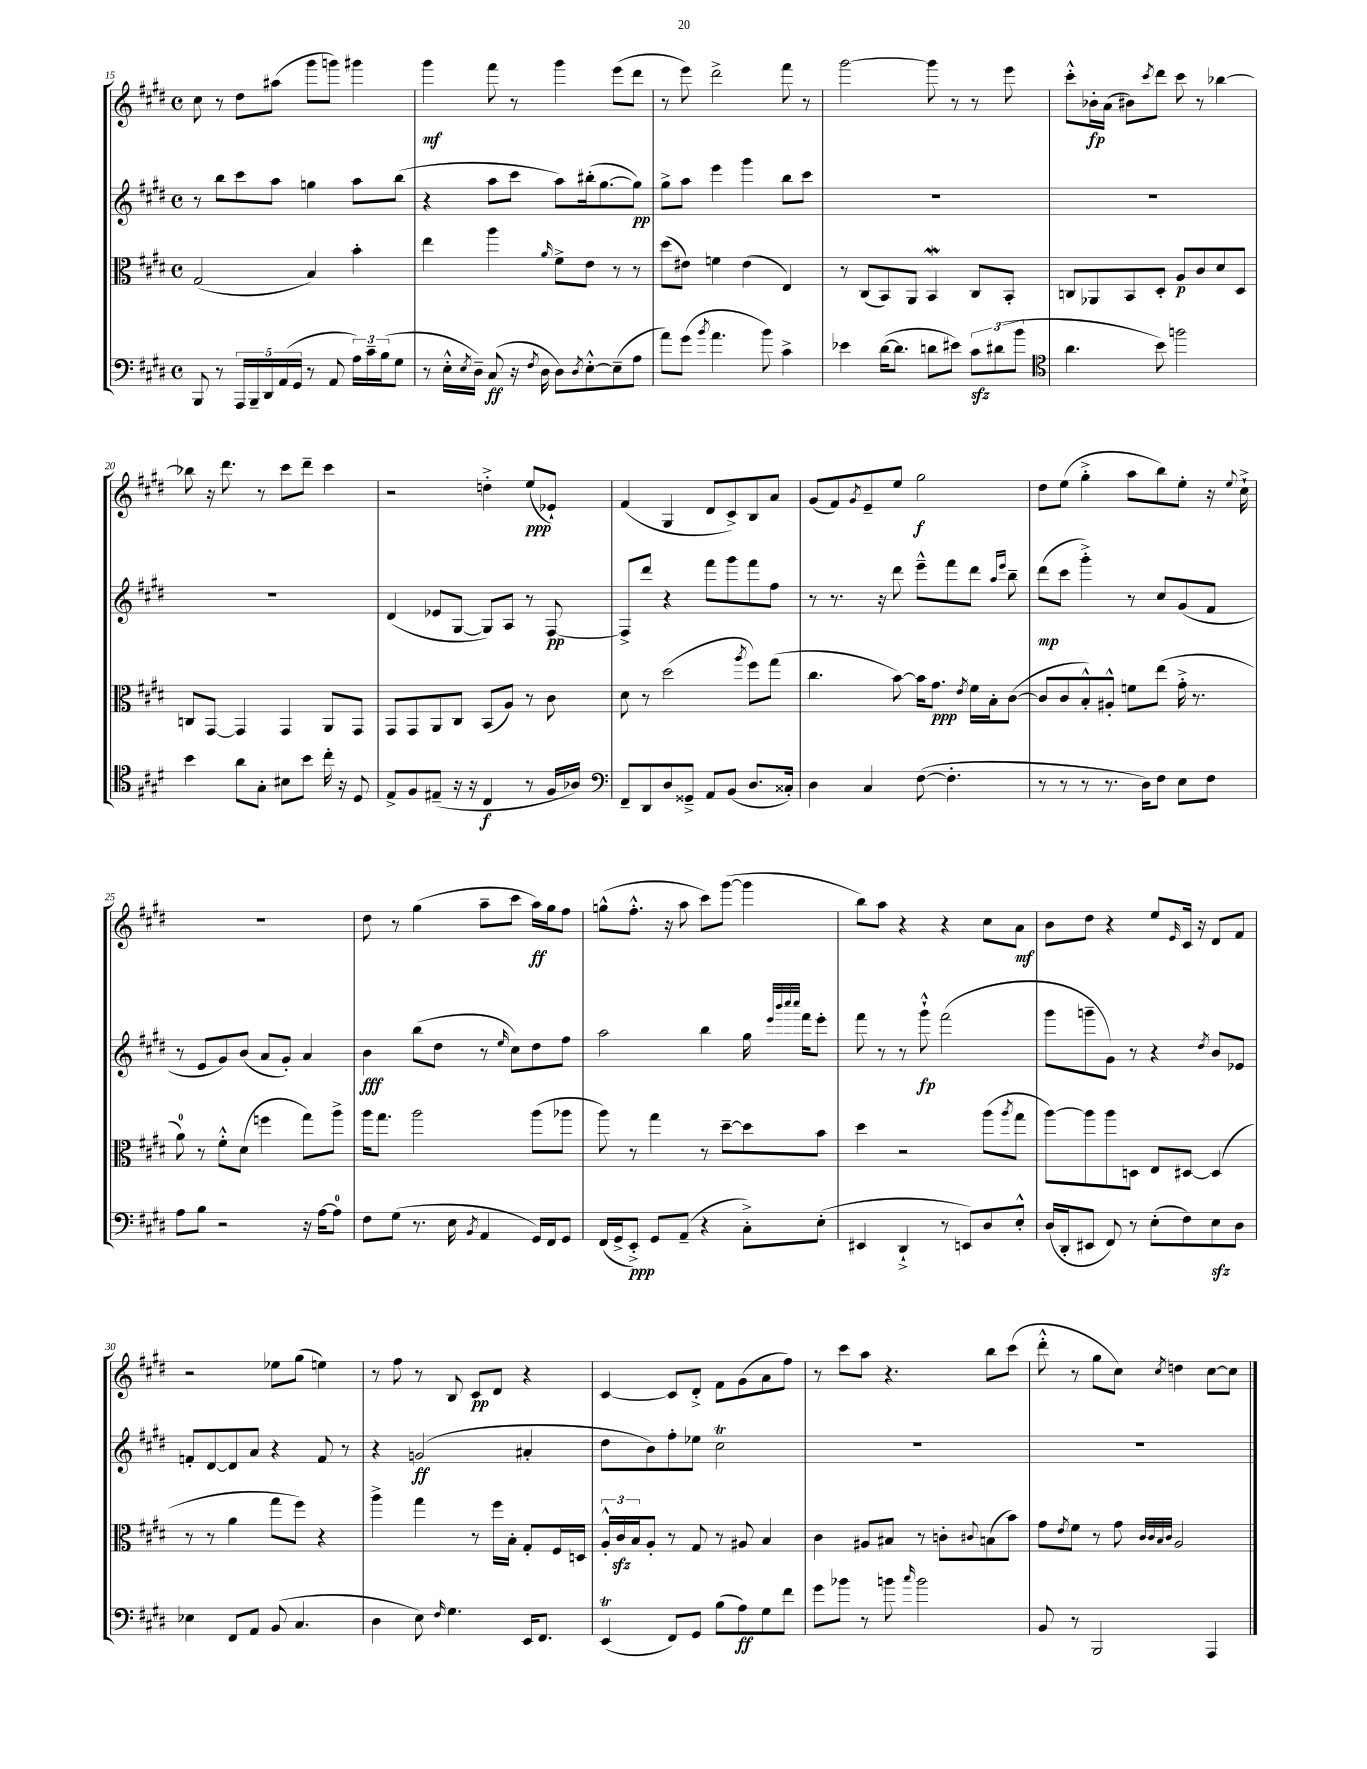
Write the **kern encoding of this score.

**kern	**kern	**kern	**kern
*staff4	*staff3	*staff2	*staff1
*clefF4	*clefC3	*clefG2	*clefG2
*k[f#c#g#d#]	*k[f#c#g#d#]	*k[f#c#g#d#]	*k[f#c#g#d#]
*M4/4	*M4/4	*M4/4	*M4/4
*met(c)	*met(c)	*met(c)	*met(c)
8BBB	(2G#	8r	8cc#
8r	.	8bb	8r
20AAA	.	8ccc#	8dd#
20BBB~	.	.	.
20DD#	.	.	.
.	.	8aa	(8aa#
(20AA	.	.	.
20GG#	.	.	.
8r	4B)	4gg	8ggg#
8AA	.	.	8ggg)
24A)	4b'	8aa	4ggg#
24c#~	.	.	.
(24B	.	.	.
8G#	.	(8bb	.
=	=	=	=
8r	4ee	4r	4ggg#
16E'^^	.	.	.
8qE	.	.	.
16D#~)	.	.	.
(8C#	4aa	8aa	8fff#
16r	.	8ccc#	8r
8qF#	.	.	.
16D#	.	.	.
.	16qqa	.	.
8D#)	8f#^	8aa)	4ggg#
8qD#	.	.	.
[8E'^^	8e	(16bb#'	.
.	.	[8.gg#	.
(8E~]	8r	.	(8eee
8A	8r	8gg#])	8ddd#
=	=	=	=
8a)	(8dd#	8gg#^	8r
(8g#	8e#)	8aa	8eee)
8qb	.	.	.
4.a	4f	4eee	2ddd#^
.	(4e#	4ggg#	.
8b)	.	.	.
4c#^	4E)	8bb	8fff#
.	.	8ccc#	8r
=	=	=	=
4e-	8r	1r	[2ggg#
.	(8C#	.	.
([16d#	8BB)	.	.
8.d#]	.	.	.
.	8AA	.	.
8d	4BB	.	8ggg#]
8e#)	.	.	8r
12c#	8C#	.	8r
(12d#	.	.	.
.	8BB'	.	8eee
12b	.	.	.
=	=	=	=
*clefC4	*	*	*
4.a	8C	1r	8ccc#'^^
.	8AA-	.	16b-'
.	.	.	(16a
.	8BB	.	8b#)
.	.	.	8qccc#
8b)	8D#'	.	8ddd#
2ff	8A	.	8ccc#
.	8c#	.	8r
.	8d#	.	[4bb-
.	8D#	.	.
=	=	=	=
4b	8C	1r	8bb-]
.	[8GG#	.	16r
.	.	.	8.ddd#
8a	4GG#]	.	.
8G#'	.	.	8r
8B#	4GG#	.	8ccc#
8b	.	.	8ddd#~
16cc#'	8AA	.	4ccc#
16r	.	.	.
8D#	8GG#	.	.
=	=	=	=
8E^	8GG#	(4d#	2r
8F#	8GG#	.	.
(8E#~	8AA	8e-	.
16r	8C#	[8G#	.
16r	.	.	.
4C#	(8BB	8G#])	4dd'^
.	8A)	8A	.
8r	8r	8r	(8ee
16F#	8c#	[8F#	8e-`)
16A-)	.	.	.
=	=	=	=
*clefF4	*	*	*
8FF#~	8d#	8F#^]	(4f#
8DD#	8r	8ddd#	.
8D#	(2dd#	4r	4G#
8GG##~^	.	.	.
8AA	.	8fff#	8d#
(8BB	.	8ggg#	8c#^)
.	8qaa	.	.
8.D#	8ff#)	8fff#	8B
.	(8gg#	8ff#	8a
16C##')	.	.	.
=	=	=	=
4D#	4.cc#	8r	(8g#
.	.	8.r	8f#)
.	.	.	8qg#
4C#	.	.	8e~
.	.	16r	.
.	[8b)	8ddd#	8ee
([8F#	16b]	8eee~^^	2gg#
.	8.g#	.	.
4.F#']	.	8fff#	.
.	8qe	.	.
.	16f#	8ddd#	.
.	16B'	.	.
.	.	16qqaa	.
.	.	16qqeee	.
.	([8c#	8bb~	.
=	=	=	=
8r	8c#]	(8ddd#	8dd#
8r	8c#	8ccc#	(8ee
8r	8B'^^)	4ggg#'^)	4gg#'^
8.r	8A#'^^	.	.
.	8f	8r	8aa
16D#)	.	.	.
8F#	(8ee	8cc#	8bb)
8E	16g#'^	(8g#	8ee'
.	8.r	.	.
8F#	.	8f#	16r
.	.	.	8qqee
.	.	.	16cc#`^
=	=	=	=
8A	8a)	8r	1r
8B	8r	8e	.
2r	8f#'^^	8g#)	.
.	(8d#	(8b	.
.	4ff	8a	.
.	.	8g#')	.
16r	8gg#)	4a	.
[16A	.	.	.
8A]	8aa^	.	.
=	=	=	=
8F#	16aa	4b	8dd#
.	8.gg#	.	.
(8G#	.	.	8r
8.r	2aa	(8bb	(4gg#
.	.	8dd#	.
16E	.	.	.
8qBB	.	.	.
4AA	.	8r	8aa~
.	.	16qqee	.
.	.	8cc#)	8ccc#
16GG#)	(8aa	8dd#	16aa)
16FF#	.	.	16gg#
8GG#	8aa-	8ff#	8ff#
=	=	=	=
(16FF#	8aa)	2aa	(8gg^^
16GG#^	.	.	.
8EE'^)	8r	.	8.ff#'^^
8GG#	4gg#	.	.
.	.	.	16r
(8AA~	.	.	8aa
4r	8r	4bb	8ccc#)
.	[8dd#~	.	([8ggg#
8C#'^)	8dd#]	16gg#	4ggg#]
.	.	32qqeee	.
.	.	32qqbbb	.
.	.	32qqcccc#	.
.	.	32qqcccc#	.
.	.	16fff#	.
(8E'	8b	8eee'	.
=	=	=	=
4EE#	4dd#	8fff#	8bb)
.	.	8r	8aa
4DD#`^	2r	8r	4r
.	.	8ggg#`^^	.
8r	.	(2fff#	4r
8EE)	.	.	.
8D#	(8aa	.	8cc#
.	8qaa	.	.
8E'^^	8gg#	.	8a
=	=	=	=
(16D#	[8aa)	8ggg#	8b
16DD#'	.	.	.
8EE#	8aa]	8ggg~	8dd#
8FF#)	8aa	8g#)	4r
8r	8D	8r	.
(8E'	8E	4r	8ee
.	.	.	16qqe
8F#)	[8D#	.	16c#
.	.	.	16r
.	.	8qdd#	.
8E	(4D#]	8b	8d#
8D#	.	8e-	8f#
=	=	=	=
4E-	8r	8f'	2r
.	8r	[8d#	.
8FF#	4a	8d#]	.
8AA	.	8a	.
(8BB	8gg#	4r	8ee-
4.C#	8ff#)	.	(8gg#
.	4r	8f	4ee)
.	.	8r	.
=	=	=	=
4D#	4aa^	4r	8r
.	.	.	8ff#
8E)	4gg#	(2g	8r
16qqF#	.	.	.
4.G#	.	.	8B
.	8r	.	8c#
.	16ff#	.	8d#
.	16B'	.	.
16EE	8G#'	4a#'	4r
8.FF#	.	.	.
.	16F#	.	.
.	16D	.	.
=	=	=	=
(4EE	24A'^^	8dd#	[4c#
.	24c#	.	.
.	24B	.	.
.	8A'	8b)	.
8FF#)	8r	8ff#'	8c#]
8GG#	8G#	8ee-	8d#'^
(8B	8r	2cc#	8f#
8A)	8A#	.	(8g#
8G#	4B	.	8a
8f#	.	.	8ff#)
=	=	=	=
8g#	4c#	1r	8r
8b-	.	.	8ccc#
8r	8A#	.	8aa
8b	8B#	.	4.r
16qqcc#	.	.	.
2b	8r	.	.
.	8c'	.	.
.	8qqc#	.	.
.	(8B	.	8bb
.	8b)	.	(8ccc#
=	=	=	=
8BB	8g#	1r	8ddd#'^^
.	8qe	.	.
8r	8f#	.	8r
2BBB	8r	.	8gg#
.	8g#	.	8cc#)
.	32qqc#	.	.
.	32qqc#	.	.
.	32qqB	.	.
.	32qqc#	.	8qcc#
.	2A	.	4dd
4AAA	.	.	[8cc#
.	.	.	8cc#]
==	==	==	==
*-	*-	*-	*-
